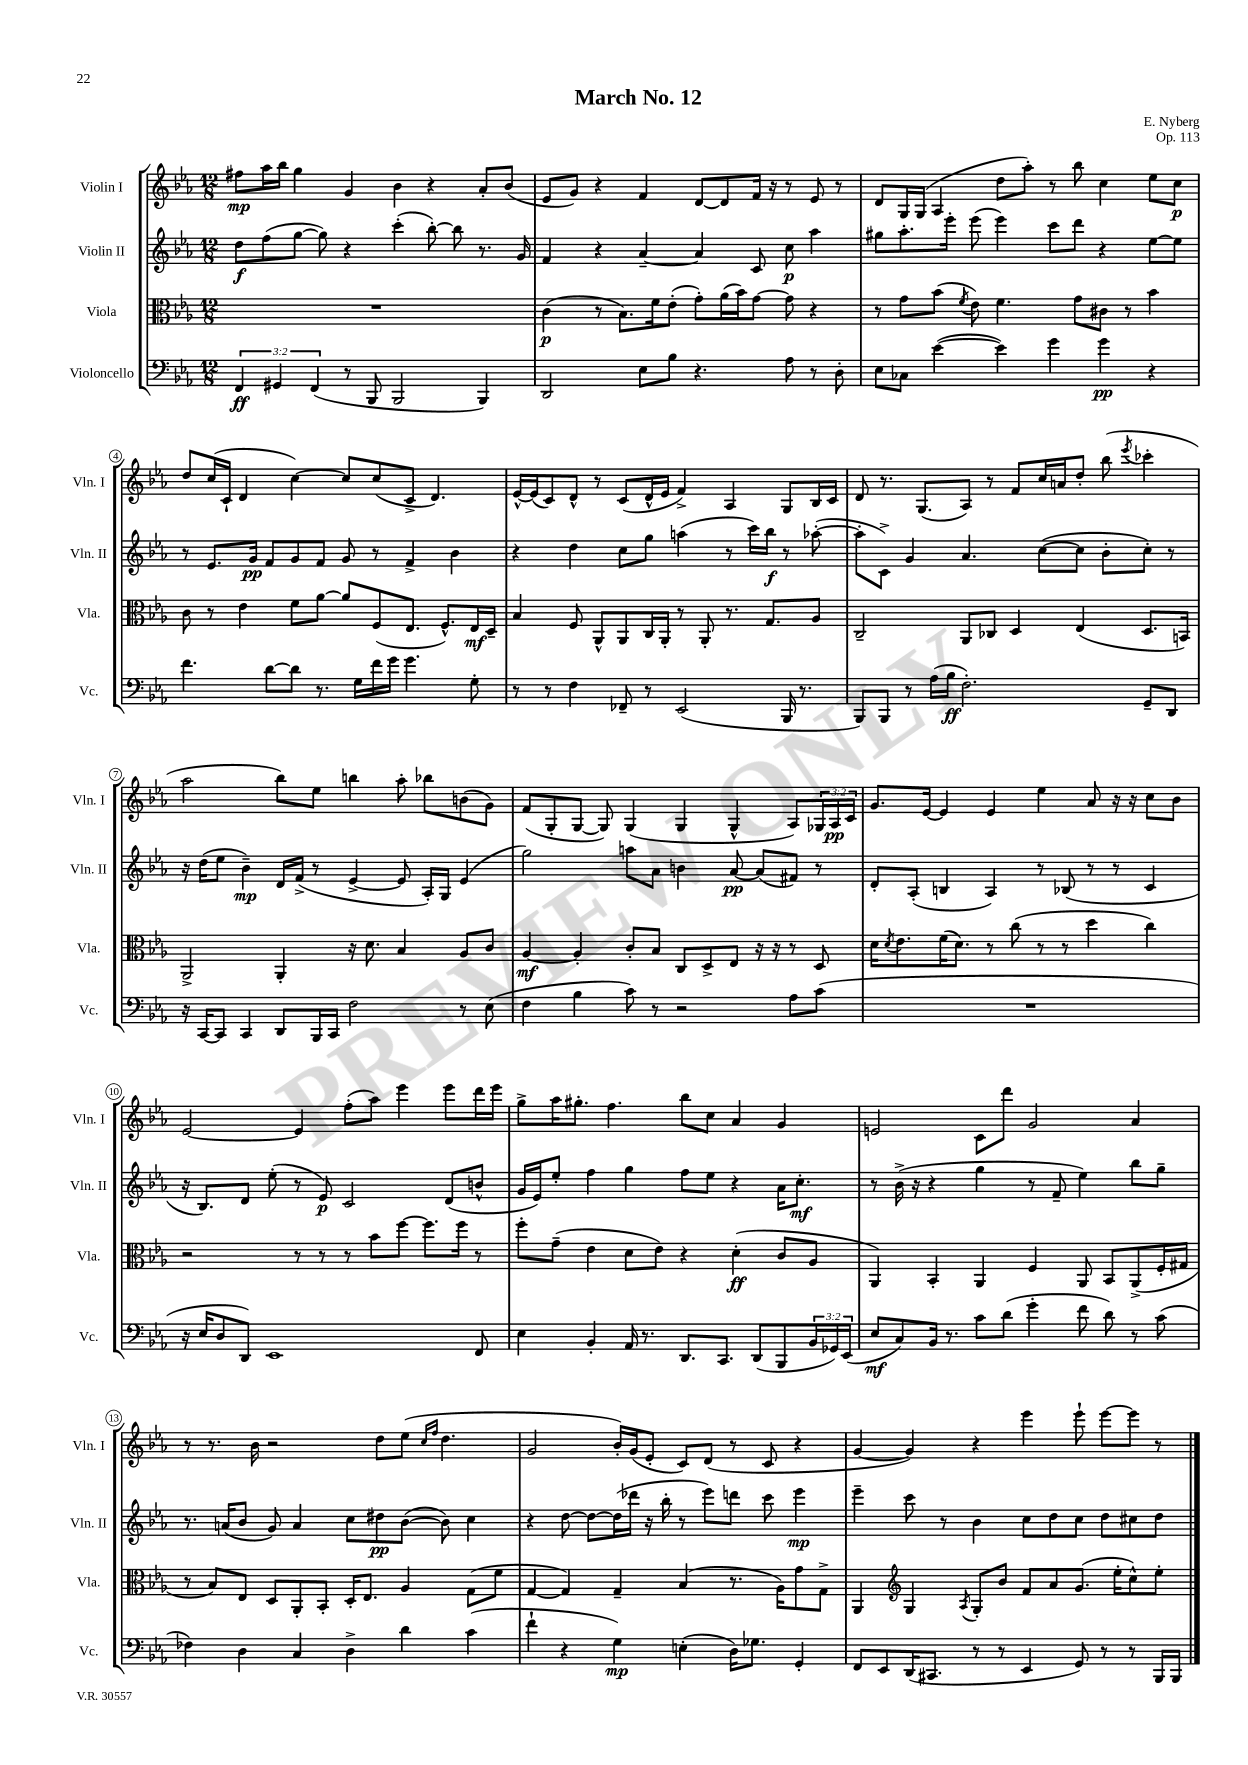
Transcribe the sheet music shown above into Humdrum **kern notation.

**kern	**dynam	**kern	**dynam	**kern	**dynam	**kern	**dynam
*part4	*part4	*part3	*part3	*part2	*part2	*part1	*part1
*staff4	*staff4	*staff3	*staff3	*staff2	*staff2	*staff1	*staff1
*I"Violoncello	*	*I"Viola	*	*I"Violin II	*	*I"Violin I	*
*I'Vc.	*	*I'Vla.	*	*I'Vln. II	*	*I'Vln. I	*
*clefF4	*	*clefC3	*	*clefG2	*	*clefG2	*
*k[b-e-a-]	*	*k[b-e-a-]	*	*k[b-e-a-]	*	*k[b-e-a-]	*
*M12/8	*	*M12/8	*	*M12/8	*	*M12/8	*
=1	=1	=1	=1	=1	=1	=1	=1
6FF/	ff	1.r	.	8dd\L	f	8ff#X\L	mp
.	.	.	.	(8ff\	.	16aa-\L	.
6GG#X/	.	.	.	.	.	.	.
.	.	.	.	.	.	16bb-\JJ	.
.	.	.	.	[8gg\J	.	4gg\	.
(6FF/	.	.	.	.	.	.	.
.	.	.	.	8gg\])	.	.	.
8r	.	.	.	4r	.	4g/	.
8BBB-/	.	.	.	.	.	.	.
2BBB-/	.	.	.	(4ccc'\	.	4b-\	.
.	.	.	.	[8bb-'\)	.	4r	.
.	.	.	.	8bb-\]	.	.	.
4BBB-/)	.	.	.	8.r	.	8a-'/L	.
.	.	.	.	.	.	(8b-/J	.
.	.	.	.	16g/	.	.	.
=2	=2	=2	=2	=2	=2	=2	=2
2DD/	.	(4c\	p	4f/	.	8e-/L	.
.	.	.	.	.	.	8g/J)	.
.	.	8r	.	4r	.	4r	.
.	.	8.B-\L)	.	.	.	.	.
8E-\L	.	.	.	[4a-~/	.	4f/	.
.	.	16f\k	.	.	.	.	.
8B-\J	.	(8e-'\J	.	.	.	.	.
4.r	.	8g'\L)	.	4a-/]	.	[8d/L	.
.	.	(16a-\L	.	.	.	8d/]	.
.	.	16b-\J)	.	.	.	.	.
.	.	[8g\J	.	8c/	.	16f/Jk	.
.	.	.	.	.	.	16r	.
8A-\	.	8g\]	.	8cc\	p	8r	.
8r	.	4r	.	4aa-\	.	8e-/	.
8D'\	.	.	.	.	.	8r	.
=3	=3	=3	=3	=3	=3	=3	=3
8E-\L	.	8r	.	8gg#X\L	.	8d/L	.
8C-X\J	.	8g\L	.	8.aa-'\	.	16G/L	.
.	.	.	.	.	.	(16G/JJ	.
([4e-\	.	(8b-\J	.	.	.	4A-/	.
.	.	.	.	16eee-'\Jk	.	.	.
.	.	8qf/	.	.	.	.	.
.	.	8e-\)	.	(8eee-\	.	.	.
4e-\])	.	4.f\	.	4eee-\)	.	8dd\L	.
.	.	.	.	.	.	8aa-'\J)	.
4g\	.	.	.	8ccc\L	.	8r	.
.	.	8g\L	.	8ddd\J	.	8bb-\	.
4g\	pp	8c#X\J	.	4r	.	4cc\	.
.	.	8r	.	.	.	.	.
4r	.	4b-\	.	[8ee-\L	.	8ee-\L	.
.	.	.	.	8ee-\J]	.	8cc\J	p
!!LO:LB:g=z
=4	=4	=4	=4	=4	=4	=4	=4
4.f\	.	8c\	.	8r	.	8dd/L	.
.	.	8r	.	8.e-/L	.	(16cc/L	.
.	.	.	.	.	.	16c`/JJ	.
.	.	4e-\	.	.	.	4d/	.
.	.	.	.	16g/Jk	pp	.	.
[8d\L	.	.	.	8f/L	.	.	.
8d\J]	.	8f\L	.	8g/	.	[4cc\)	.
8.r	.	[8a-\J	.	8f/J	.	.	.
.	.	8a-/L]	.	8g/	.	8cc/L]	.
16G\LL	.	.	.	.	.	.	.
16f\	.	(8F/	.	8r	.	(8cc/	.
16g\JJ	.	.	.	.	.	.	.
4.g\	.	8.E-/J	.	4f^/	.	8c^/J	.
.	.	.	.	.	.	4.d/)	.
.	.	8.F^^/L)	.	.	.	.	.
.	.	.	.	4b-\	.	.	.
8G'\	.	16E-/L	mf	.	.	.	.
.	.	16D~/JJ	.	.	.	.	.
=5	=5	=5	=5	=5	=5	=5	=5
8r	.	4B-/	.	4r	.	[16e-^^/LL	.
.	.	.	.	.	.	(16e-/J]	.
8r	.	.	.	.	.	8c/)	.
4F\	.	8F/	.	4dd\	.	8d^^/J	.
.	.	8AA-^^/L	.	.	.	8r	.
8FF-X~/	.	8AA-/	.	8cc\L	.	(8c/L	.
8r	.	16C/L	.	8gg\J	.	16d^^/L	.
.	.	16AA-'/JJ	.	.	.	16e-/JJ	.
(2EE-/	.	8r	.	(4aan\	.	4f^/)	.
.	.	8AA-'/	.	.	.	.	.
.	.	8.r	.	8r	.	4A-/	.
.	.	.	.	16ccc\LL)	.	.	.
.	.	8.G/L	.	16bb-\JJ	f	.	.
16BBB-/	.	.	.	8r	.	8G/L	.
8.r	.	.	.	.	.	.	.
.	.	8A-/J	.	([8aa-X'\	.	16B-/L	.
.	.	.	.	.	.	16c/JJ	.
=6	=6	=6	=6	=6	=6	=6	=6
8BBB-/L)	.	2C~/	.	8aa-'\L]	.	8d/	.
8BBB-/J	.	.	.	8c^\J)	.	8.r	.
8r	.	.	.	4g/	.	.	.
.	.	.	.	.	.	(8.G/L	.
(16A-\LL	.	.	.	.	.	.	.
16B-\JJ	ff	.	.	.	.	.	.
2.F'\)	.	8AA-/L	.	4.a-/	.	8A-/J)	.
.	.	8C-X/J	.	.	.	8r	.
.	.	4D/	.	.	.	8f/L	.
.	.	.	.	([8cc\L	.	16cc/L	.
.	.	.	.	.	.	16an/J	.
.	.	(4E-/	.	8cc\J]	.	8dd'/J	.
.	.	.	.	8b-'\L	.	(8bb-\	.
.	.	.	.	.	.	8qeee-/	.
8GG~/L	.	8.D/L	.	8cc'\J)	.	4ccc-X'\	.
8DD/J	.	.	.	8r	.	.	.
.	.	16BBn/Jk)	.	.	.	.	.
!!LO:LB:g=z
=7	=7	=7	=7	=7	=7	=7	=7
16r	.	2AA-^/	.	16r	.	2aa-\	.
[16CC/KL	.	.	.	(16dd\KL	.	.	.
8CC/J]	.	.	.	8ee-\J	.	.	.
4CC/	.	.	.	4b-~\)	mp	.	.
8DD/L	.	4AA-'/	.	16d/LL	.	8bb-\L)	.
.	.	.	.	(16f^/JJ	.	.	.
16BBB-/L	.	.	.	8r	.	8ee-\J	.
16CC/JJ	.	.	.	.	.	.	.
2F\	.	16r	.	[4e-^/	.	4bbn\	.
.	.	8.d\	.	.	.	.	.
.	.	4B-/	.	8e-/]	.	8aa-'\	.
.	.	.	.	16A-'/LL)	.	8bb-X\L	.
.	.	.	.	16G/JJ	.	.	.
8r	.	8A-/L	.	(4e-/	.	(8bn\	.
(8E-\	.	8c/J	.	.	.	8g\J)	.
=8	=8	=8	=8	=8	=8	=8	=8
4F\	.	[4A-/	mf	2gg\)	.	(8f/L	.
.	.	.	.	.	.	8G'/	.
4B-\	.	4A-'/]	.	.	.	[8G/J	.
.	.	.	.	.	.	8G/])	.
8c\)	.	8c'/L	.	8aan\L	.	(4G/	.
8r	.	8B-/J	.	8a-\J	.	.	.
2r	.	8C/L	.	4bn\	.	4G/	.
.	.	8D^/	.	.	.	.	.
.	.	8E-/J	.	[8a-/	pp	4G^^/	.
.	.	16r	.	(8a-/L]	.	.	.
.	.	16r	.	.	.	.	.
8A-\L	.	8r	.	8f#X/J)	.	8A-/L)	.
(8c\J	.	8D/	.	8r	.	24G-X/L	.
.	.	.	.	.	.	24A-/	pp
.	.	.	.	.	.	24c/JJ	.
=9	=9	=9	=9	=9	=9	=9	=9
1.r	.	16d\KL	.	8d'/L	.	8.g/L	.
.	.	8qd/	.	.	.	.	.
.	.	8.e-\	.	.	.	.	.
.	.	.	.	(8A-'/J	.	.	.
.	.	.	.	.	.	[16e-/Jk	.
.	.	(16f\K	.	4Bn/	.	4e-/]	.
.	.	8.d\J)	.	.	.	.	.
.	.	8r	.	4A-/)	.	4e-/	.
.	.	(8cc\	.	.	.	.	.
.	.	8r	.	8r	.	4ee-\	.
.	.	8r	.	(8B-X/	.	.	.
.	.	4dd\	.	8r	.	8a-/	.
.	.	.	.	8r	.	16r	.
.	.	.	.	.	.	16r	.
.	.	4cc\)	.	4c/	.	8cc\L	.
.	.	.	.	.	.	8b-\J	.
!!LO:LB:g=z
=10	=10	=10	=10	=10	=10	=10	=10
16r	.	2r	.	16r	.	[2e-/	.
16E-/KL	.	.	.	8.B-/L)	.	.	.
8D/	.	.	.	.	.	.	.
8DD/J)	.	.	.	8d/J	.	.	.
1EE-	.	.	.	(8ee-'\	.	.	.
.	.	8r	.	8r	.	4e-/]	.
.	.	8r	.	8e-/)	p	.	.
.	.	8r	.	2c/	.	(8ff'\L	.
.	.	8b-\L	.	.	.	8aa-\J)	.
.	.	[8ff\J	.	.	.	4eee-\	.
.	.	8.ff\L]	.	.	.	.	.
.	.	.	.	(8d/L	.	8eee-\L	.
.	.	16ff\Jk	.	.	.	.	.
8FF/	.	8r	.	8bn^^/J	.	16ddd\L	.
.	.	.	.	.	.	16eee-\JJ	.
=11	=11	=11	=11	=11	=11	=11	=11
4E-\	.	8ff'\L	.	16g/LL	.	8gg^\L	.
.	.	.	.	16e-/J)	.	.	.
.	.	(8g~\J	.	8ee-'/J	.	16aa-\K	.
.	.	.	.	.	.	8.gg#X'\J	.
4BB-'/	.	4e-\	.	4ff\	.	.	.
.	.	.	.	.	.	4.ff\	.
16AA-/	.	8d\L	.	4gg\	.	.	.
8.r	.	.	.	.	.	.	.
.	.	8e-\J)	.	.	.	.	.
8.DD/L	.	4r	.	8ff\L	.	8bb-\L	.
.	.	.	.	8ee-\J	.	8cc\J	.
8.CC/J	.	.	.	.	.	.	.
.	.	(4d'\	ff	4r	.	4a-/	.
(8DD/L	.	.	.	.	.	.	.
8BBB-/	.	8c/L	.	16a-\KL	.	4g/	.
.	.	.	.	8.cc'\J	mf	.	.
24BB-/L	.	8A-/J	.	.	.	.	.
24GG-X/)	.	.	.	.	.	.	.
(24EE-/JJ	.	.	.	.	.	.	.
=12	=12	=12	=12	=12	=12	=12	=12
8E-/L	mf	4AA-/)	.	8r	.	2en/	.
8C/)	.	.	.	(16b-^\	.	.	.
.	.	.	.	16r	.	.	.
16BB-/Jk	.	4BB-'/	.	4r	.	.	.
8.r	.	.	.	.	.	.	.
8c\L	.	4AA-/	.	4gg\	.	8c\L	.
(8d\J	.	.	.	.	.	8ddd\J	.
4g'\	.	4F/	.	8r	.	2g/	.
.	.	.	.	8f~/	.	.	.
8f\	.	8AA-/	.	4ee-\)	.	.	.
8d\)	.	8BB-/L	.	.	.	.	.
8r	.	(8AA-^/	.	8bb-\L	.	4a-/	.
(8c\	.	16F'/L	.	8gg~\J	.	.	.
.	.	16G#X/JJ	.	.	.	.	.
!!LO:LB:g=z
=13	=13	=13	=13	=13	=13	=13	=13
4F-X\)	.	8r	.	8.r	.	8r	.
.	.	8B-/L)	.	.	.	8.r	.
.	.	.	.	(16an/KL	.	.	.
4D\	.	8E-/J	.	8b-/J	.	.	.
.	.	.	.	.	.	16b-\	.
.	.	8D/L	.	8g/)	.	2r	.
4C/	.	8AA-'/	.	4a/	.	.	.
.	.	8BB-'/J	.	.	.	.	.
4D^\	.	16D'/KL	.	8cc\L	.	.	.
.	.	8.E-/J	.	.	.	.	.
.	.	.	.	8dd#X\	pp	8dd\L	.
4d\	.	4A-/	.	([8b-\J	.	(8ee-\J	.
.	.	.	.	.	.	16qqcc/LL	.
.	.	.	.	.	.	16qqff/JJ	.
.	.	.	.	8b-\])	.	4.dd\	.
(4c\	.	(8G\L	.	4cc\	.	.	.
.	.	8f\J	.	.	.	.	.
=14	=14	=14	=14	=14	=14	=14	=14
4f`\	.	[4G/	.	4r	.	2g/	.
4r	.	4G/])	.	[8dd\	.	.	.
.	.	.	.	8dd\L_	.	.	.
4G\)	mp	4G~/	.	(16dd\L]	.	16b-'/LL)	.
.	.	.	.	16ddd-X\JJ	.	(16g/J	.
.	.	.	.	16r	.	8e-'/J	.
.	.	.	.	16bb-'\	.	.	.
(4En'\	.	(4B-/	.	8r	.	8c/L)	.
.	.	.	.	8eee-\L)	.	(8d/J	.
16D\KL)	.	8.r	.	8dddn\J	.	8r	.
8.G-X\J	.	.	.	.	.	.	.
.	.	.	.	8ccc\	.	8c/	.
.	.	16A-\KL)	.	.	.	.	.
4GG'/	.	8g\	.	4eee-\	mp	4r	.
.	.	8G^\J	.	.	.	.	.
=15	=15	=15	=15	=15	=15	=15	=15
8FF/L	.	4AA-/	.	4eee-~\	.	[4g/	.
8EE-/	.	.	.	.	.	.	.
*	*	*clefG2	*	*	*	*	*
(16DD/K	.	4G/	.	8ccc\	.	4g/])	.
8.CC#X/J	.	.	.	.	.	.	.
.	.	.	.	8r	.	.	.
.	.	8qA-/	.	.	.	.	.
8r	.	8G'/L	.	4b-\	.	4r	.
8r	.	8b-/J	.	.	.	.	.
4EE-/	.	8f/L	.	8cc\L	.	4eee-\	.
.	.	8a-/	.	8dd\	.	.	.
8GG/)	.	(8.g/J	.	8cc\J	.	8eee-`\	.
8r	.	.	.	8dd\L	.	[8eee-\L	.
.	.	16ee-'\KL	.	.	.	.	.
8r	.	8cc^^\)	.	8cc#X\	.	8eee-\J]	.
16BBB-/LL	.	8ee-'\J	.	8dd\J	.	8r	.
16BBB-/JJ	.	.	.	.	.	.	.
==	==	==	==	==	==	==	==
*-	*-	*-	*-	*-	*-	*-	*-
